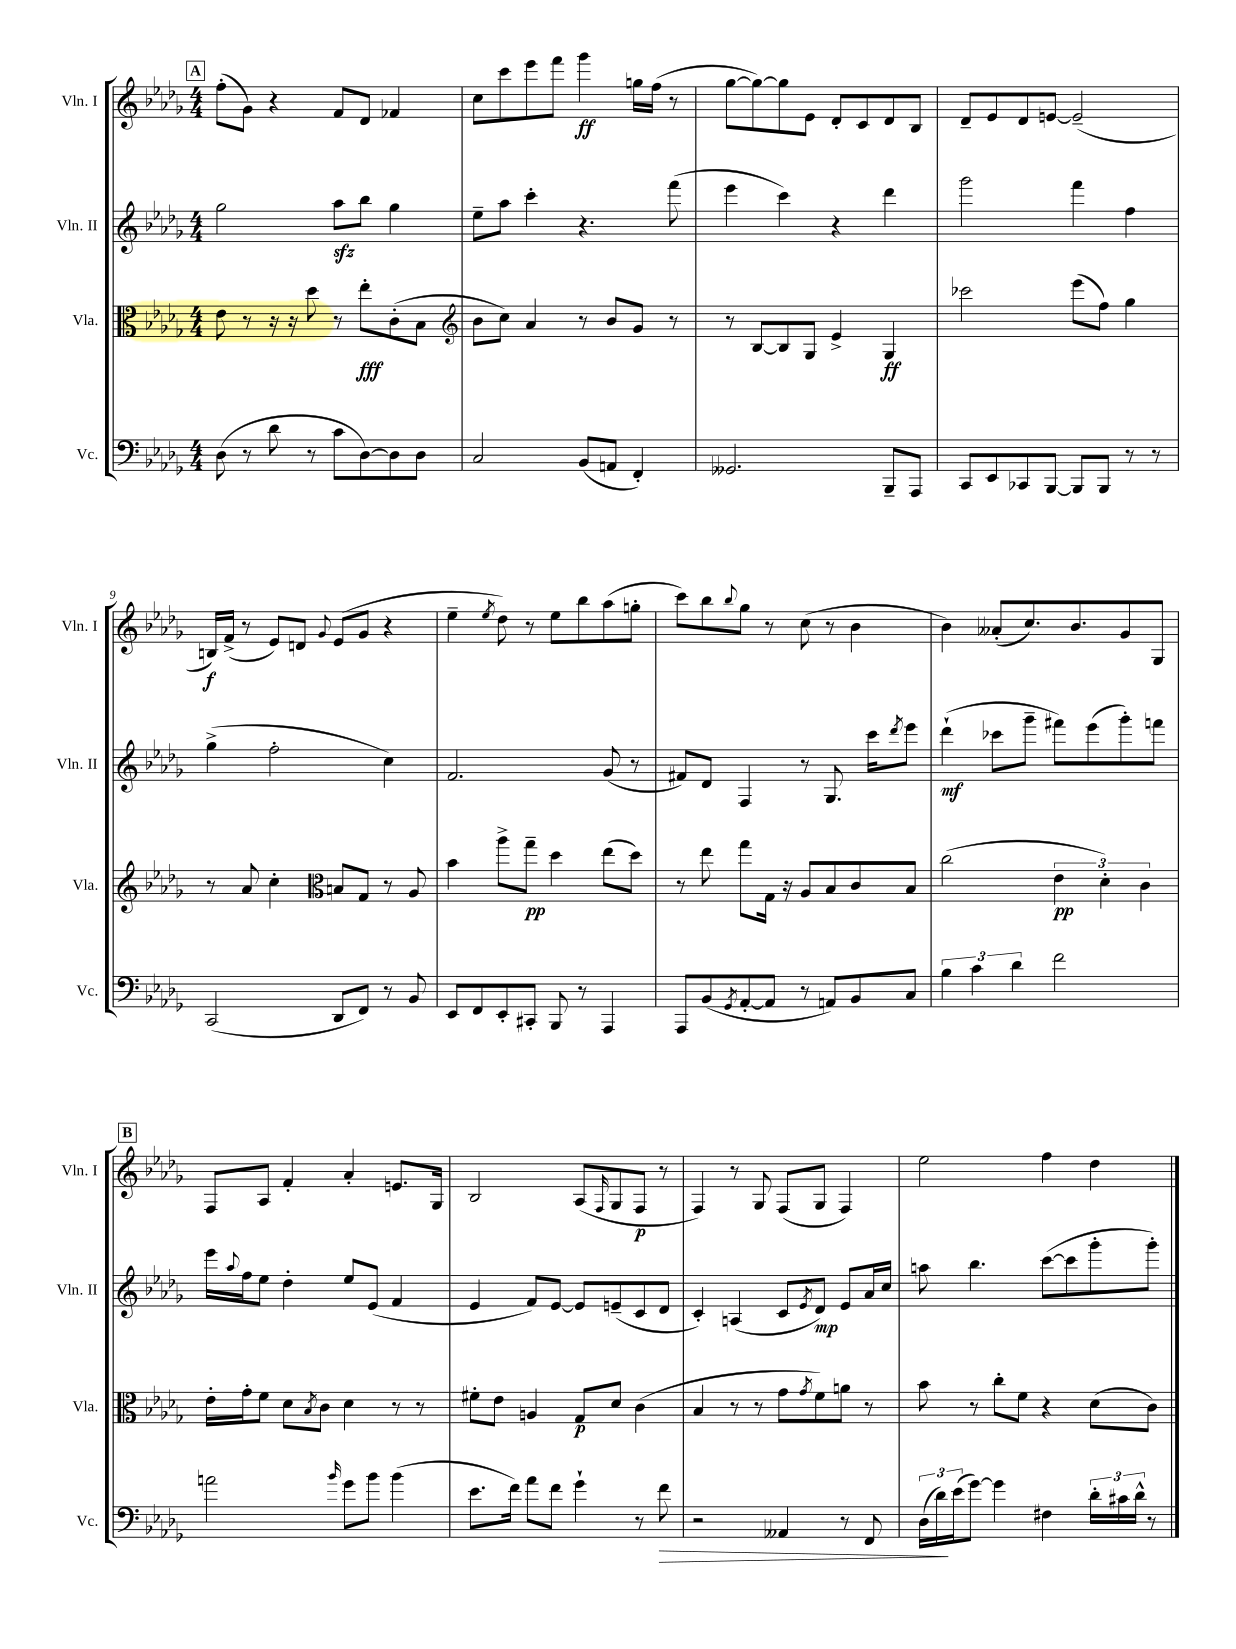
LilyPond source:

<<
\new StaffGroup <<
\new Staff = "s0" \with { instrumentName = "Vln. I" shortInstrumentName = "Vln. I" } {
    \clef treble \key des \major \numericTimeSignature \time 4/4
    \mark \markup { \box "A" } f''8-.( ges'8) r4 f'8 des'8 fes'4 |
    c''8 c'''8 ees'''8 f'''8 ges'''4\ff g''16 f''16( r8 |
    ges''8~ ges''8~) ges''8 ees'8 des'8-. c'8 des'8 bes8 |
    des'8-- ees'8 des'8 e'8~ e'2--( |
    b16\f) f'16->( r8 ees'8) d'8 \appoggiatura { ges'8 } ees'8( ges'8 r4 |
    ees''4-- \acciaccatura { ees''8 } des''8) r8 ees''8 bes''8 aes''8( g''8-. |
    c'''8) bes''8 \appoggiatura { bes''8 } ges''8 r8 c''8( r8 bes'4 |
    bes'4) aeses'8-.( c''8.) bes'8. ges'8 ges8 |
    \mark \markup { \box "B" } f8 aes8 f'4-. aes'4-. e'8. ges16 |
    bes2 aes8( \grace { f16 } ges8 f8\p r8 |
    f4) r8 ges8 f8( ges8 f4) |
    ees''2 f''4 des''4 \bar "|." |
}
\new Staff = "s1" \with { instrumentName = "Vln. II" shortInstrumentName = "Vln. II" } {
    \clef treble \key des \major \numericTimeSignature \time 4/4
    \mark \markup { \box "A" } ges''2 aes''8\sfz bes''8 ges''4 |
    ees''8-- aes''8 c'''4-. r4. f'''8( |
    ees'''4 c'''4) r4 des'''4 |
    ges'''2 f'''4 f''4 |
    ges''4->( f''2-. c''4) |
    f'2. ges'8( r8 |
    fis'8) des'8 f4 r8 ges8. c'''16 \acciaccatura { des'''8 } ees'''8 |
    des'''4-!\mf( ces'''8 ges'''8-- fis'''8) ees'''8( ges'''8-.) f'''8 |
    \mark \markup { \box "B" } ees'''16 \appoggiatura { aes''8 } f''16 ees''8 des''4-. ees''8 ees'8( f'4 |
    ees'4 f'8) ees'8~ ees'8 e'8--( c'8 des'8 |
    c'4-.) a4( c'8 \acciaccatura { ees'8 } des'8\mp) ees'8 aes'16 c''16 |
    a''8 bes''4. c'''8~( c'''8 ges'''8-. ges'''8-.) \bar "|." |
}
\new Staff = "s2" \with { instrumentName = "Vla." shortInstrumentName = "Vla." } {
    \clef alto \key des \major \numericTimeSignature \time 4/4
    \mark \markup { \box "A" } ees'8 r8 r16 r16 des''8 r8 ees''8-.\fff c'8-.( bes8 |
    \clef treble bes'8 c''8) aes'4 r8 bes'8 ges'8 r8 |
    r8 bes8~ bes8 ges8 ees'4-> ges4\ff |
    ces'''2 ees'''8( f''8) ges''4 |
    r8 aes'8 c''4-. \clef alto b8 ges8 r8 aes8 |
    bes'4 aes''8-> ges''8--\pp des''4 ees''8( des''8) |
    r8 ees''8 ges''8 ges16 r16 aes8 bes8 c'8 bes8 |
    c''2( \tuplet 3/2 { ees'4\pp des'4-.) c'4 } |
    \mark \markup { \box "B" } ees'16-. ges'16-. f'8 des'8 \acciaccatura { bes8 } c'8 des'4 r8 r8 |
    fis'8-. ees'8 a4 ges8\p des'8 c'4( |
    bes4 r8 r8 ges'8 \acciaccatura { ges'8 } f'8) a'8 r8 |
    bes'8 r8 c''8-. f'8 r4 des'8( c'8) \bar "|." |
}
\new Staff = "s3" \with { instrumentName = "Vc." shortInstrumentName = "Vc." } {
    \clef bass \key des \major \numericTimeSignature \time 4/4
    \mark \markup { \box "A" } des8( r8 des'8 r8 c'8 des8~) des8 des8 |
    c2 bes,8( a,8 f,4-.) |
    geses,2. bes,,8-- aes,,8 |
    c,8 ees,8 ces,8 bes,,8~ bes,,8 bes,,8 r8 r8 |
    c,2( des,8 f,8) r8 bes,8 |
    ees,8 f,8 ees,8-. cis,8-. bes,,8 r8 aes,,4 |
    aes,,8 bes,8( \acciaccatura { ges,8 } aes,8~-. aes,8 r8 a,8) bes,8 c8 |
    \tuplet 3/2 { bes4 c'4 des'4 } f'2 |
    \mark \markup { \box "B" } a'2 \grace { bes'16 } ges'8 bes'8 bes'4( |
    ees'8. f'16) aes'8 f'8 ges'4-! r8 f'8\> |
    r2 aeses,4 r8 f,8 |
    \tuplet 3/2 { des16( des'16\!) ees'16( } ges'8~) ges'4 fis4 \tuplet 3/2 { des'16-. cis'16 des'16-^ } r8 \bar "|." |
}
>>
>>
\layout { \context { \Score currentBarNumber = #5 } }
